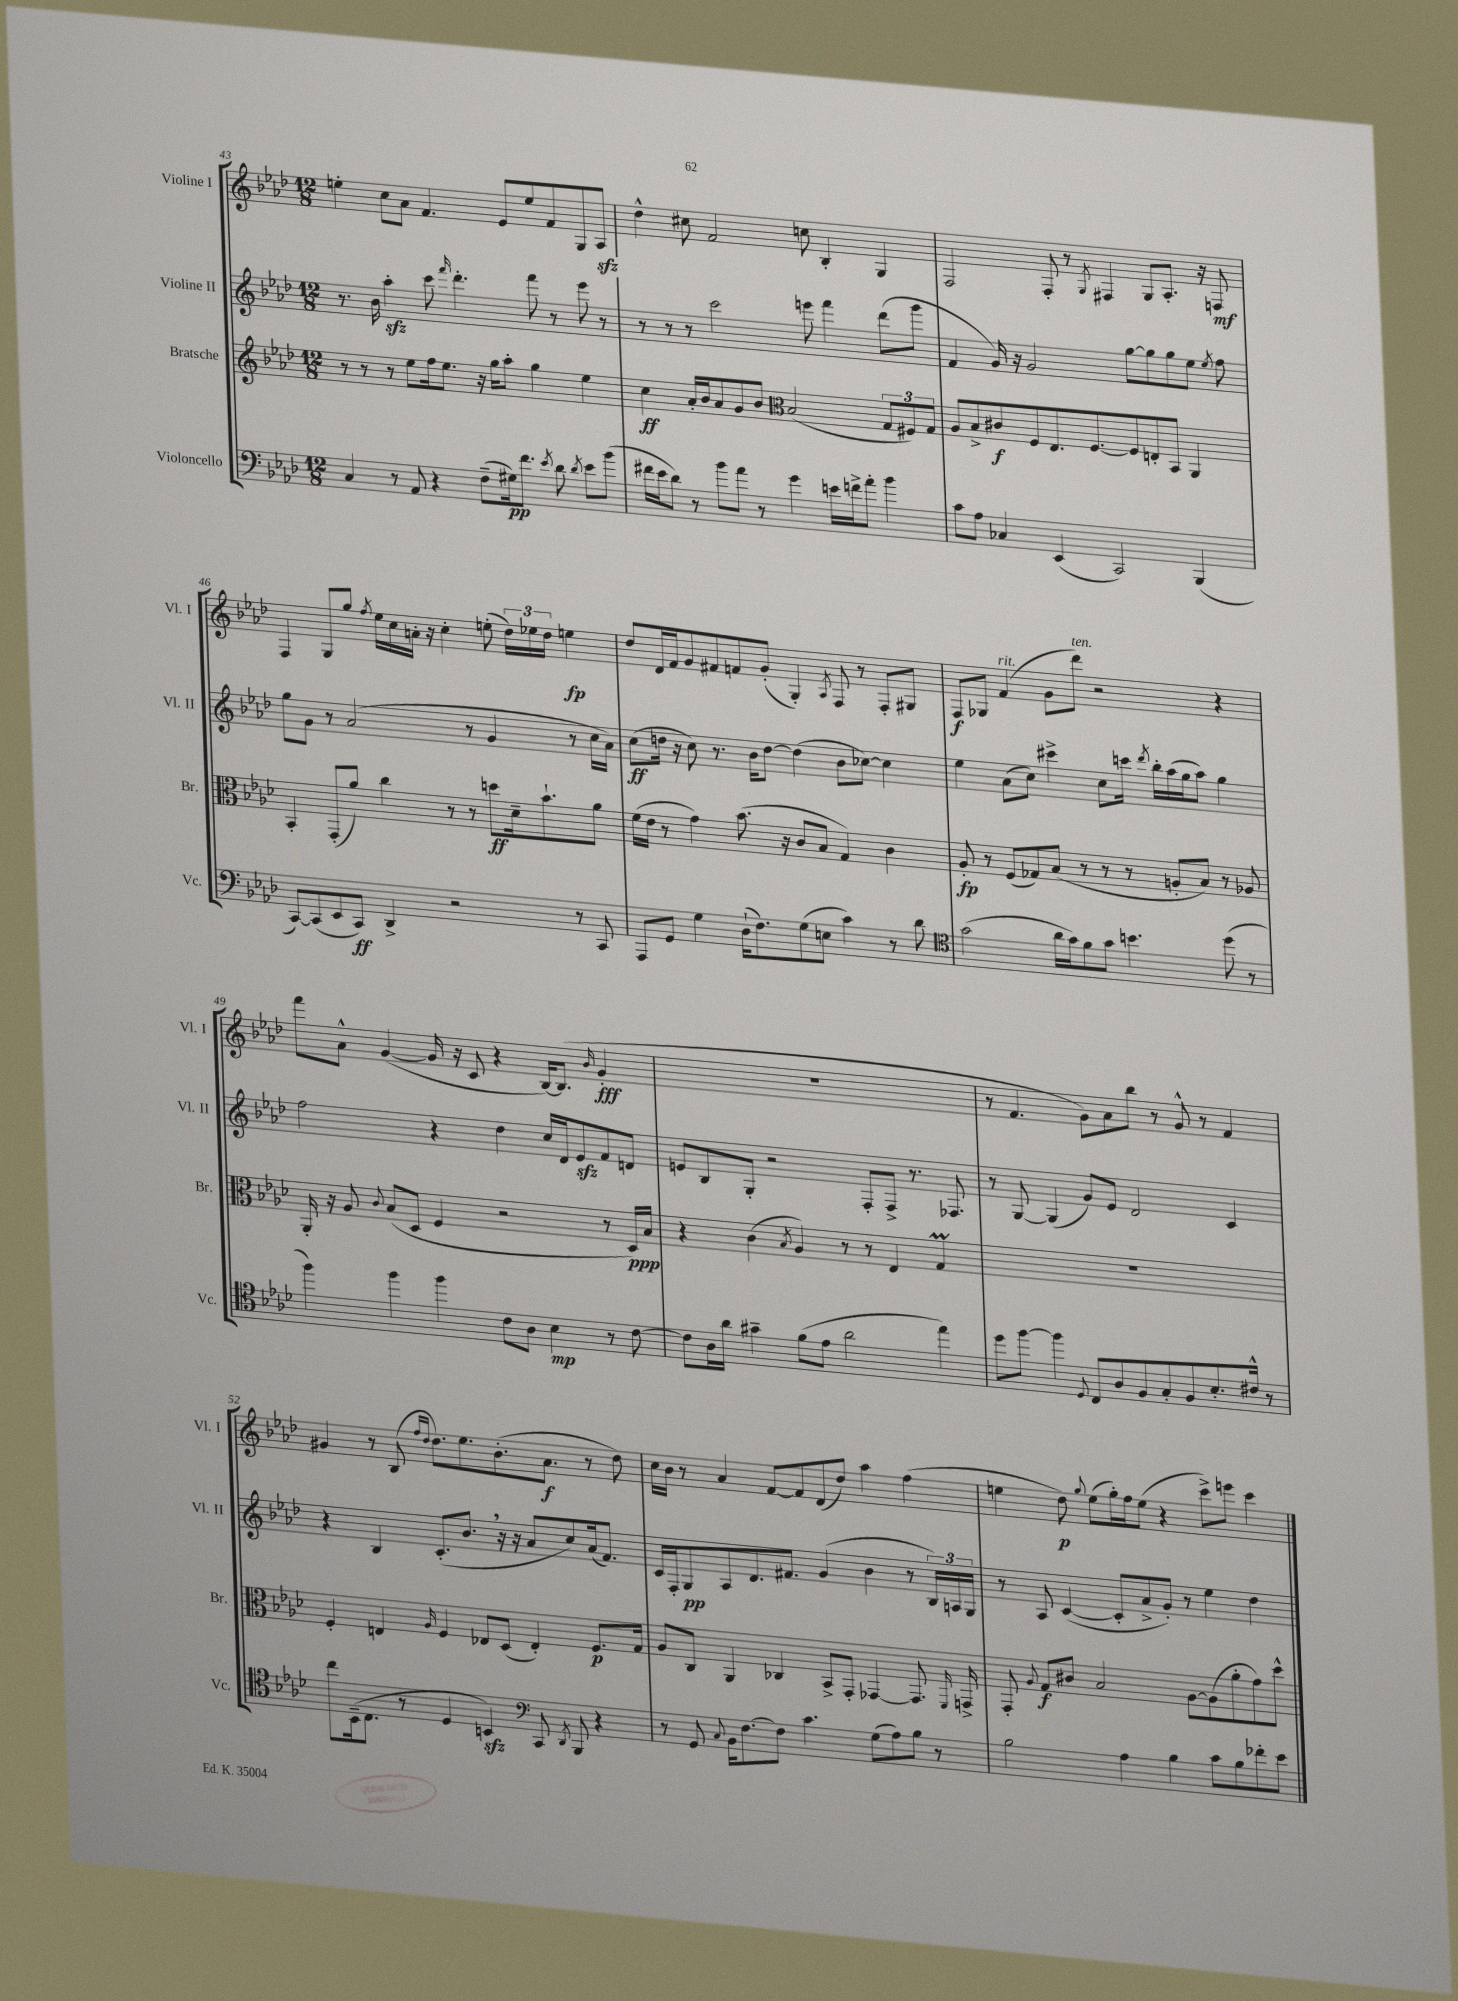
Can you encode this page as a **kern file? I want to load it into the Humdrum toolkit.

**kern	**kern	**kern	**kern
*staff4	*staff3	*staff2	*staff1
*clefF4	*clefG2	*clefG2	*clefG2
*k[b-e-a-d-]	*k[b-e-a-d-]	*k[b-e-a-d-]	*k[b-e-a-d-]
*M12/8	*M12/8	*M12/8	*M12/8
4C	8r	8.r	4ee'
.	8r	.	.
.	.	16b-	.
8r	8r	4aa-'	8cc
8AA-	8ee-	.	8a-
4r	16ff	8ccc	4.f
.	8.ee-	.	.
.	.	16qqfff	.
.	.	4.ddd-'	.
(8F~	16r	.	.
.	16gg	.	.
16G#)	8aa-'	.	8e-
8.f	.	.	.
.	4gg	8fff	8ee
8qe-	.	.	.
8d-	.	8r	8f
8qd-	.	.	.
8e-	4ee-	8eee-	8G
(8b-	.	8r	8A-
=	=	=	=
16f#	4cc	8r	4dd-^^
16e-	.	.	.
8d-)	.	8r	.
8r	16a-'	8r	8cc#
.	16b-	.	.
8b-	8a-	2ccc	2f
8a-	8g	.	.
8r	8b-	.	.
*	*clefC3	*	*
4g	(2B-	.	.
.	.	8eee	8cc
16e	.	4fff	4B-'
16f^	.	.	.
8a-'	.	.	.
4b-	12G	(8ddd-	4G
.	12F#)	.	.
.	.	8ggg	.
.	12G	.	.
=	=	=	=
8c	8A-	4f	2F
8A-	8B-^	.	.
4C-	8c#	16g)	.
.	.	16r	.
.	8F	2g	.
(4EE-	8.E-	.	8F'
.	.	.	8r
.	[8.F	.	.
.	.	.	8qG
2CC)	.	.	4F#
.	8F]	[8gg	.
.	8E'	8gg]	8G
.	8BB-	8gg	8.A-'
(4BBB-	4AA-	8ee-	.
.	.	.	16r
.	.	8qee-	.
.	.	8ff	8F
=	=	=	=
[8CC)	4BB-'	8gg	4F
(8CC]	.	8g	.
8EE-	(8GG'	8r	8G
8CC)	8a-)	(2a-	8gg
.	.	.	8qff
4DD-^	4cc	.	16ee-
.	.	.	16cc
.	.	.	16a'
.	.	.	16r
2r	8r	.	4cc'
.	8r	8r	.
.	8dd	4g	(8ee'
.	16d-~	.	24dd-)
.	.	.	24ee-
.	8.b-`	.	.
.	.	.	24dd-
8r	.	8r	4ee
8CC	8a-	16cc	.
.	.	16a-)	.
=	=	=	=
8AAA-	(16f	(8cc	8dd-
.	16e-	.	.
8GG	8r	16dd	16d-
.	.	16r	16f
4G	4g)	8cc)	8g
.	.	8.r	8f#
(16D-`	(8.b-	.	8f
8.F)	.	16b-	.
.	.	[8dd	(8g'
.	16r	.	.
(8G	8c	(4dd]	4G')
8E	8B-	.	.
.	.	.	8qA-
4c)	4G)	8b-	8F
.	.	[8cc-)	8r
8r	4c	4cc-]	8F'
8d-	.	.	8G#
=	=	=	=
*clefC4	*	*	*
(2g	8A-'	4ee-	8F
.	8r	.	8G-
.	(8F	(8a-	(4f
.	8G-)	8cc)	.
16a-	(8B-	4ccc#^	8g
16g)	.	.	.
8f	8r	.	8ddd-)
8g	8r	8cc	2r
4.b	8r	16ccc	.
.	.	8qddd-	.
.	.	16bb-'	.
.	8A'	(16aa-	.
.	.	16gg	.
.	8B-)	8aa-)	.
(8dd-	8r	4gg	4r
8r	8A-	.	.
=	=	=	=
4ff)	16AA-'	2ff	8fff
.	16r	.	.
.	8A-	.	8a-^^
.	8qqc	.	.
4ff	(8B-	.	([4g
.	8D-	.	.
4ff	4F	4r	16g]
.	.	.	16r
.	.	.	8c
8c	2r	4dd-	4r
8A-	.	.	.
4B-	.	16cc	[16B-)
.	.	16d-	(8.B-]
.	.	8e-	.
.	.	.	16qqb-
8r	8r	8f	4g'
[8c	16D-)	8d	.
.	16B-	.	.
=	=	=	=
8c]	4r	8e	1.r
16A-	.	8B-	.
16a-	.	.	.
4g#~	(4c	8G'	.
.	.	2r	.
.	8qB-	.	.
(8f	4A-)	.	.
8e-	.	.	.
2a-	8r	.	.
.	8r	8F'	.
.	4E-	8F^	.
.	.	8.r	.
4ee-)	4G	.	.
.	.	8.F-	.
=	=	=	=
8dd-	1.r	8r	8r
[8ff	.	[8G	4.f
4ff]	.	(4G]	.
8qqD-	.	.	.
8C	.	8g)	8g)
8A-	.	8e-	8a-
8F	.	2d-	8bb-
8G'	.	.	8r
8F	.	.	8g^^
8.B-'	.	.	8r
.	.	4c	4f
16c#^^	.	.	.
8r	.	.	.
=	=	=	=
8cc	4F'	4r	4g#
(16BB-~	.	.	.
8.C	.	.	.
.	4E	4B-	8r
8r	.	.	(8B-
.	.	.	16qqff
.	16qqA-	.	16qqdd-
4D-	4F	(8.c'	8.dd-)
.	.	8.b-	8.ee-
4BB)	8E-	.	.
.	(8D-	16r	(8.b-'
.	.	16r	.
*clefF4	*	*	*
8CC	4E-')	8a-	.
.	.	.	8.a-
8qDD-	.	.	.
8BBB-	.	8cc)	.
4r	8.F	(16a-	8r
.	.	8.f)	.
.	.	.	8dd-)
.	16G	.	.
=	=	=	=
8r	8A-	16c	16cc
.	.	16F'	16b-
8GG	8C	8G	8r
8qqC	.	.	.
16BB-	4AA-	8A-	4a-
[8.F	.	.	.
.	.	8.d-	.
8F]	4C-	.	[8f
.	.	8.f#	.
4.c	.	.	8f]
.	8BB-^	(4g	(8d-
.	8GG'	.	8dd-)
(8G	[4GG-	4b-	4aa-
8A-)	.	.	.
8B-	8.GG-]	8r	(4ff
8r	.	24B-)	.
.	.	24A	.
.	16qqFF	.	.
.	16GG^	.	.
.	.	24G	.
=	=	=	=
2B-	8GG'	8r	4ee
.	8qqA-	.	.
.	8G	8A-	.
.	8c#	([4c	8dd-)
.	.	.	8qqgg
.	2B-	.	(8ee
4A-	.	8c']	16gg')
.	.	.	16ff
.	.	8a-^	(8ee
4B-	.	8g')	4r
.	[8A-	8r	.
8c	(8A-]	4ee-	8ccc^)
8B-	8a-'	.	8eee
8f-'	8g)	4dd-	4ccc
8e-	8dd-^^	.	.
==	==	==	==
*-	*-	*-	*-
